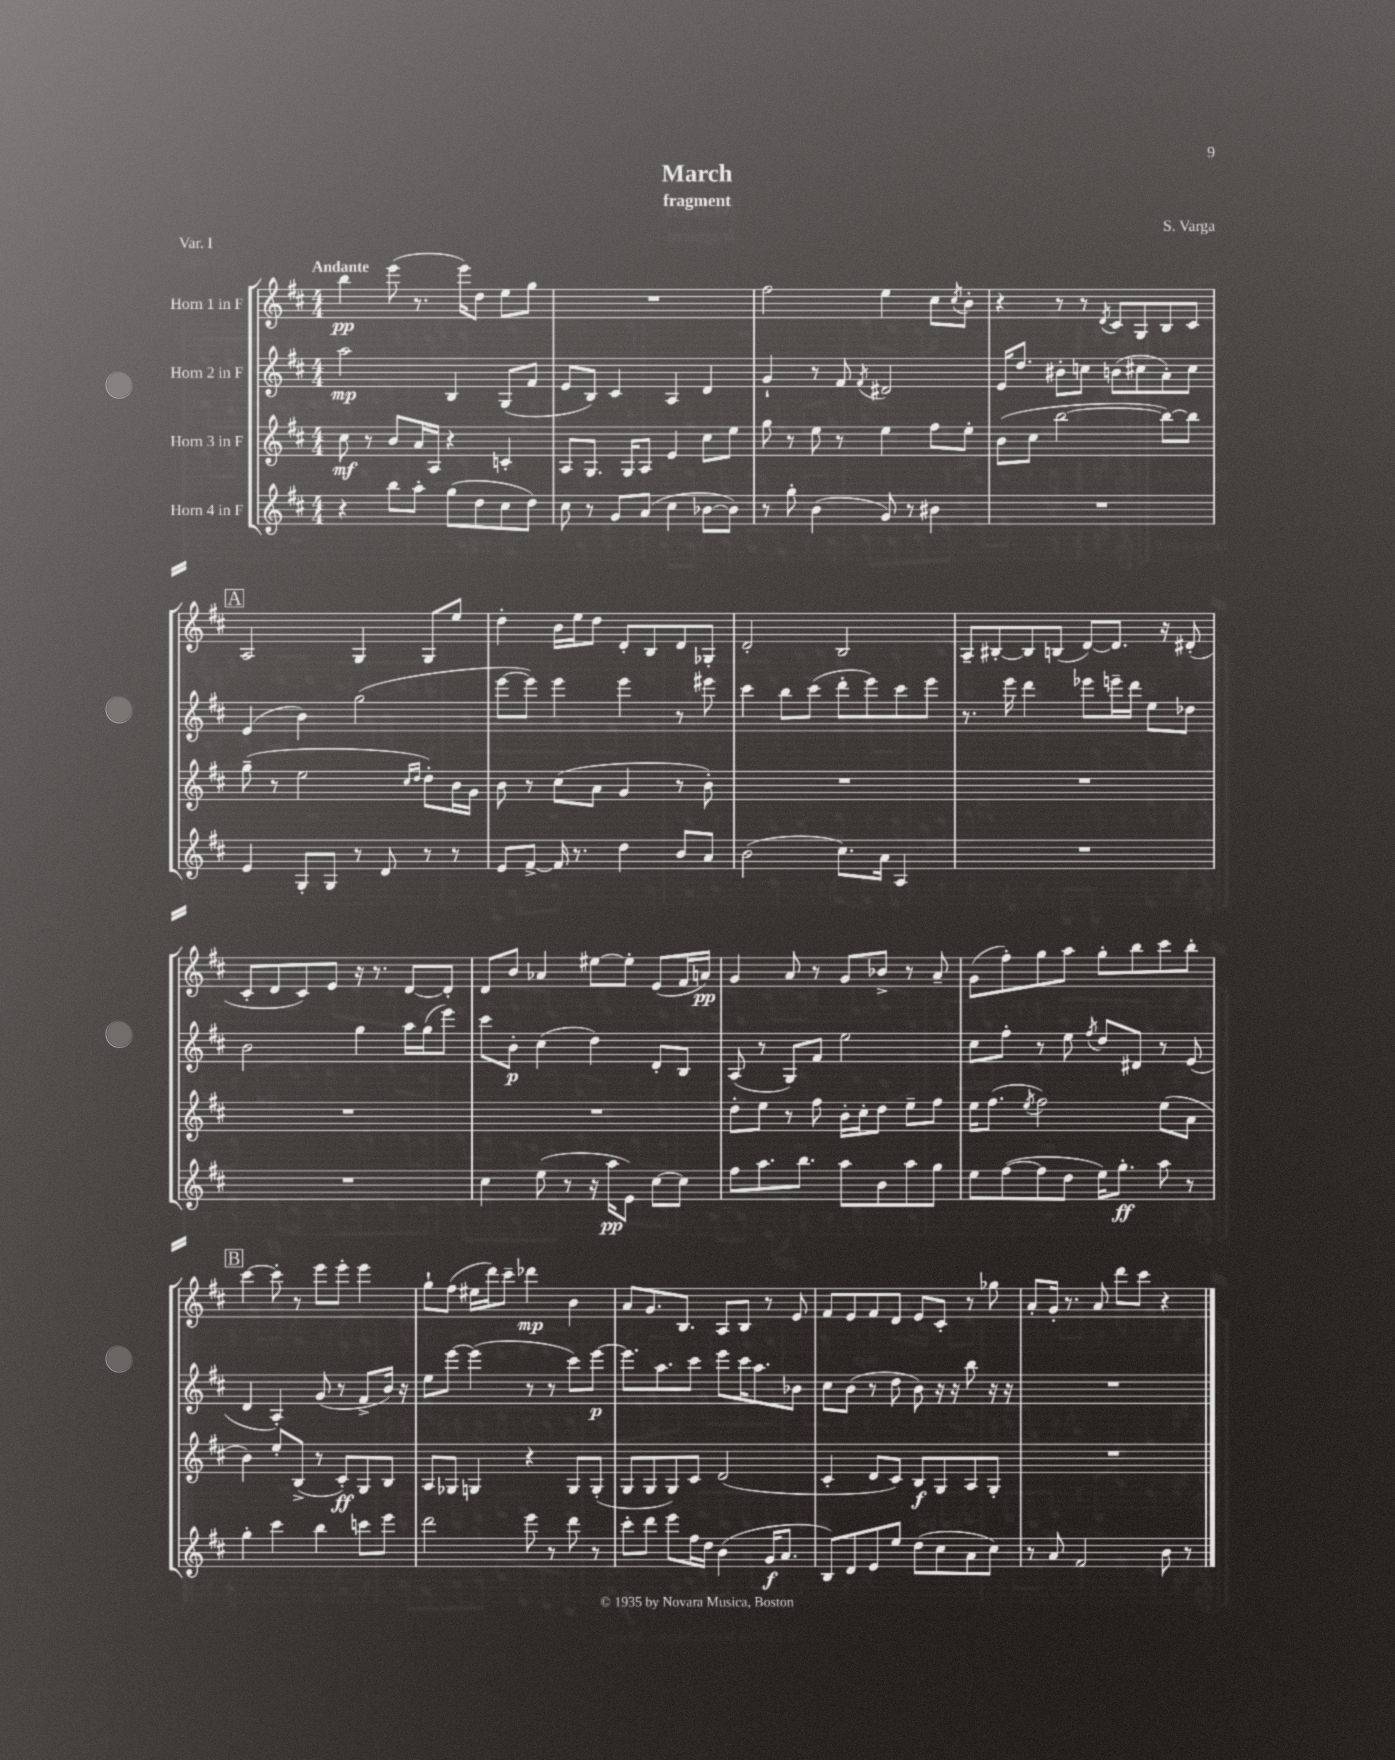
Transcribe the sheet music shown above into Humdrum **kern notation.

**kern	**dynam	**kern	**dynam	**kern	**dynam	**kern	**dynam
*part4	*part4	*part3	*part3	*part2	*part2	*part1	*part1
*staff4	*staff4	*staff3	*staff3	*staff2	*staff2	*staff1	*staff1
*I"Horn 4 in F	*	*I"Horn 3 in F	*	*I"Horn 2 in F	*	*I"Horn 1 in F	*
*clefG2	*	*clefG2	*	*clefG2	*	*clefG2	*
*k[f#c#]	*	*k[f#c#]	*	*k[f#c#]	*	*k[f#c#]	*
*M4/4	*	*M4/4	*	*M4/4	*	*M4/4	*
=1	=1	=1	=1	=1	=1	=1	=1
!	!	!	!	!	!	!LO:TX:a:B:t=Andante	!
4r	.	8cc#\	mf	2aa\	mp	4bb\	pp
.	.	8r	.	.	.	.	.
8bb\L	.	8b/L	.	.	.	(8eee\	.
8aa'\J	.	16a/L	.	.	.	8.r	.
.	.	16A/JJ	.	.	.	.	.
(8gg\L	.	4r	.	4B/	.	.	.
.	.	.	.	.	.	16eee\KL)	.
8dd\	.	.	.	.	.	8dd\J	.
8cc#\	.	4cn'/	.	(8G/L	.	8ee\L	.
8dd\J)	.	.	.	8f#/J	.	8gg\J	.
=2	=2	=2	=2	=2	=2	=2	=2
8cc#\	.	8A/L	.	8e/L	.	1r	.
8r	.	8.G/J	.	8B/J)	.	.	.
8g/L	.	.	.	4c#/	.	.	.
.	.	16G/KL	.	.	.	.	.
(8a/J	.	8A/J	.	.	.	.	.
4cc#\	.	4e/	.	4A/	.	.	.
[8b-X\L	.	8cc#\L	.	4d/	.	.	.
8b-\J])	.	8ee\J	.	.	.	.	.
=3	=3	=3	=3	=3	=3	=3	=3
8r	.	8gg\	.	4g`/	.	2ff#\	.
8gg'\	.	8r	.	.	.	.	.
(4b\	.	8ee\	.	8r	.	.	.
.	.	8r	.	8f#/	.	.	.
.	.	.	.	8qf#/	.	.	.
8g/)	.	4ee\	.	2d#X/	.	4ee\	.
8r	.	.	.	.	.	.	.
4b#X\	.	8ff#\L	.	.	.	8cc#\L	.
.	.	.	.	.	.	8qcc#/	.
.	.	8ee'\J	.	.	.	8b'\J	.
=4	=4	=4	=4	=4	=4	=4	=4
1r	.	(8b\L	.	16e/KL	.	4r	.
.	.	.	.	8.dd/J	.	.	.
.	.	8cc#\J	.	.	.	.	.
.	.	[2bb\	.	8b#X'\L	.	8r	.
.	.	.	.	8ccn\J	.	8r	.
.	.	.	.	.	.	8qd/	.
.	.	.	.	(8bn\L	.	8c#/L	.
.	.	.	.	8cc#X\	.	8G/	.
.	.	8bb\L_)	.	8a'\)	.	8B/	.
.	.	8bb\J]	.	8cc#\J	.	8c#/J	.
!!LO:LB:g=z
!!LO:REH:place=s1:t=A
=5	=5	=5	=5	=5	=5	=5	=5
4e/	.	(8gg~\	.	(4e/	.	2A/	.
.	.	8r	.	.	.	.	.
8G'/L	.	2ee\	.	4b\)	.	.	.
8G/J	.	.	.	.	.	.	.
8r	.	.	.	(2gg\	.	4G/	.
8d/	.	.	.	.	.	.	.
.	.	16qqcc#/LL	.	.	.	.	.
.	.	16qqdd/JJ	.	.	.	.	.
8r	.	8dd'\L)	.	.	.	8G/L	.
8r	.	16b\L	.	.	.	8ee/J	.
.	.	16g\JJ	.	.	.	.	.
=6	=6	=6	=6	=6	=6	=6	=6
8e/L	.	8b\	.	[8eee\L	.	4dd'\	.
[8f#^/J	.	8r	.	8eee\J])	.	.	.
16f#/]	.	(8cc#\L	.	4eee\	.	16b\LL	.
8.r	.	.	.	.	.	16ee\J	.
.	.	8a\J	.	.	.	8dd\J	.
4dd\	.	4g/	.	4eee\	.	8d'/L	.
.	.	.	.	.	.	8B/	.
8b/L	.	8r	.	8r	.	8d/	.
8a/J	.	8b'\)	.	8eee#X\	.	8G-X'/J	.
=7	=7	=7	=7	=7	=7	=7	=7
(2b\	.	1r	.	4ccc#\	.	2d'/	.
.	.	.	.	8bb\L	.	.	.
.	.	.	.	(8ccc#\J	.	.	.
8.cc#\L)	.	.	.	8ddd'\L	.	2B/	.
.	.	.	.	8eee\)	.	.	.
16a\Jk	.	.	.	.	.	.	.
4A/	.	.	.	8ccc#\	.	.	.
.	.	.	.	8eee\J	.	.	.
=8	=8	=8	=8	=8	=8	=8	=8
1r	.	1r	.	8.r	.	8A~/L	.
.	.	.	.	.	.	[8B#X'/	.
.	.	.	.	16eee\	.	.	.
.	.	.	.	4ddd\	.	8B#/]	.
.	.	.	.	.	.	(8Bn/J	.
.	.	.	.	8eee-X\L	.	[8d/L)	.
.	.	.	.	16eeen~\L	.	8.d/J]	.
.	.	.	.	16ddd\JJ	.	.	.
.	.	.	.	8ee\L	.	.	.
.	.	.	.	.	.	16r	.
.	.	.	.	8dd-X\J	.	(8d#X'/	.
!!LO:LB:g=z
=9	=9	=9	=9	=9	=9	=9	=9
1r	.	1r	.	2b\	.	8c#'/L	.
.	.	.	.	.	.	8d/	.
.	.	.	.	.	.	8c#/)	.
.	.	.	.	.	.	8e/J	.
.	.	.	.	4gg\	.	16r	.
.	.	.	.	.	.	8.r	.
.	.	.	.	16aa\LL	.	[8d/L	.
.	.	.	.	(16gg\J	.	.	.
.	.	.	.	8eee\J)	.	8d'/J]	.
=10	=10	=10	=10	=10	=10	=10	=10
4cc#\	.	1r	.	8ccc#\L	.	8d/L	.
.	.	.	.	8b'\J	p	8b/J	.
(8ee\	.	.	.	(4cc#\	.	4a-X/	.
8r	.	.	.	.	.	.	.
16r	.	.	.	4dd\)	.	[8ee#X\L	.
16aa\KL	pp	.	.	.	.	.	.
8e\J)	.	.	.	.	.	8ee#'\J]	.
[8cc#\L	.	.	.	8d'/L	.	(8e/L	.
8cc#\J]	.	.	.	8B/J	.	16f#/L	.
.	.	.	.	.	.	16an/JJ)	pp
=11	=11	=11	=11	=11	=11	=11	=11
8ff#\L	.	8dd'\L	.	(8A/	.	4g/	.
8.aa\	.	8ee\J	.	8r	.	.	.
.	.	8r	.	8G/L)	.	8a/	.
8.bb\J	.	.	.	.	.	.	.
.	.	8ff#\	.	8f#/J	.	8r	.
8aa\L	.	16b'\LL	.	2ee\	.	8g/L	.
.	.	16cc#'\J	.	.	.	.	.
8b\	.	8dd\J	.	.	.	8b-X^/J	.
8aa\	.	8ee~\L	.	.	.	8r	.
8gg\J	.	8ff#\J	.	.	.	8a~/	.
=12	=12	=12	=12	=12	=12	=12	=12
8ee\L	.	16ee\KL	.	8cc#\L	.	(8g\L	.
.	.	(8.ff#\J	.	.	.	.	.
([8ff#\	.	.	.	8ff#'\J	.	8ff#'\)	.
.	.	8qee/	.	.	.	.	.
8ff#\]	.	2ff#\)	.	8r	.	8gg\	.
8dd\J	.	.	.	8ee\	.	8aa\J	.
.	.	.	.	8qff#/	.	.	.
16ee\KL)	.	.	.	8dd/L	.	8gg'\L	.
8.gg'\J	ff	.	.	.	.	.	.
.	.	.	.	8d#X/J	.	8bb\	.
8aa\	.	(8ee\L	.	8r	.	8ccc#\	.
8r	.	8a\J	.	(8e/	.	8bb'\J	.
!!LO:LB:g=z
!!LO:REH:place=s1:t=B
=13	=13	=13	=13	=13	=13	=13	=13
4gg'\	.	4b\)	.	4d/	.	[4ccc#\	.
4ccc#\	.	8ee'/L	.	4A'/)	.	8ccc#'\]	.
.	.	(8B^/J	.	.	.	8r	.
4bb\	.	8r	.	(8g/	.	8eee\L	.
.	.	8c#'/L)	ff	8r	.	8eee'\J	.
8cccn\L	.	8G/	.	8f#^/L	.	4eee\	.
8eee\J	.	8B/J	.	16b/Jk)	.	.	.
.	.	.	.	16r	.	.	.
=14	=14	=14	=14	=14	=14	=14	=14
2ddd\	.	8A/L	.	8ee\L	.	8gg`\L	.
.	.	8G-X/J	.	[8eee\J	.	(8ff#\J	.
.	.	4Gn/	.	(4eee\]	.	16ee#X\LL	.
.	.	.	.	.	.	16ddd\J)	.
.	.	.	.	.	.	8ccc#~\J	.
8eee\	.	4r	.	8r	.	4ddd-X\	mp
8r	.	.	.	8r	.	.	.
8ddd\	.	8G/L	.	8ccc#\L)	.	4b\	.
8r	.	(8G'/J	.	[8eee\J	p	.	.
=15	=15	=15	=15	=15	=15	=15	=15
8ccc#'\L	.	8G/L	.	8.eee\L]	.	8a/L	.
8ddd\J	.	8G/	.	.	.	8.g/	.
.	.	.	.	8.aa\	.	.	.
8eee\L	.	8G/)	.	.	.	.	.
.	.	.	.	.	.	8.B/J	.
16ff#\L	.	8c#/J	.	8ccc#\J	.	.	.
16dd\JJ	.	.	.	.	.	.	.
(4b\	.	(2d/	.	8eee\L	.	8A/L	.
.	.	.	.	16ccc#\K	.	8B/J	.
.	.	.	.	8.aa\	.	.	.
16g/KL	f	.	.	.	.	8r	.
8.a/J	.	.	.	.	.	.	.
.	.	.	.	8b-X\J	.	8e/	.
=16	=16	=16	=16	=16	=16	=16	=16
8B/L)	.	4c#'/	.	8cc#\L	.	8f#/L	.
8d/	.	.	.	(8b\J	.	8e/	.
8e/	.	8d/L	.	8r	.	8f#/	.
8ee/J	.	8c#/J)	.	8dd\	.	8d/J	.
(8dd\L	.	8B/L	f	8b\)	.	8e/L	.
8cc#\	.	8G/	.	16r	.	8c#'/J	.
.	.	.	.	16r	.	.	.
8a\	.	8A/	.	8bb\	.	8r	.
8cc#\J)	.	8G'/J	.	16r	.	8gg-X\	.
.	.	.	.	16r	.	.	.
=17	=17	=17	=17	=17	=17	=17	=17
8r	.	1r	.	1r	.	8a'/L	.
8a/	.	.	.	.	.	16g'/Jk	.
.	.	.	.	.	.	8.r	.
2f#/	.	.	.	.	.	.	.
.	.	.	.	.	.	8a/	.
.	.	.	.	.	.	8ddd\L	.
.	.	.	.	.	.	8ccc#\J	.
8b\	.	.	.	.	.	4r	.
8r	.	.	.	.	.	.	.
==	==	==	==	==	==	==	==
*-	*-	*-	*-	*-	*-	*-	*-
